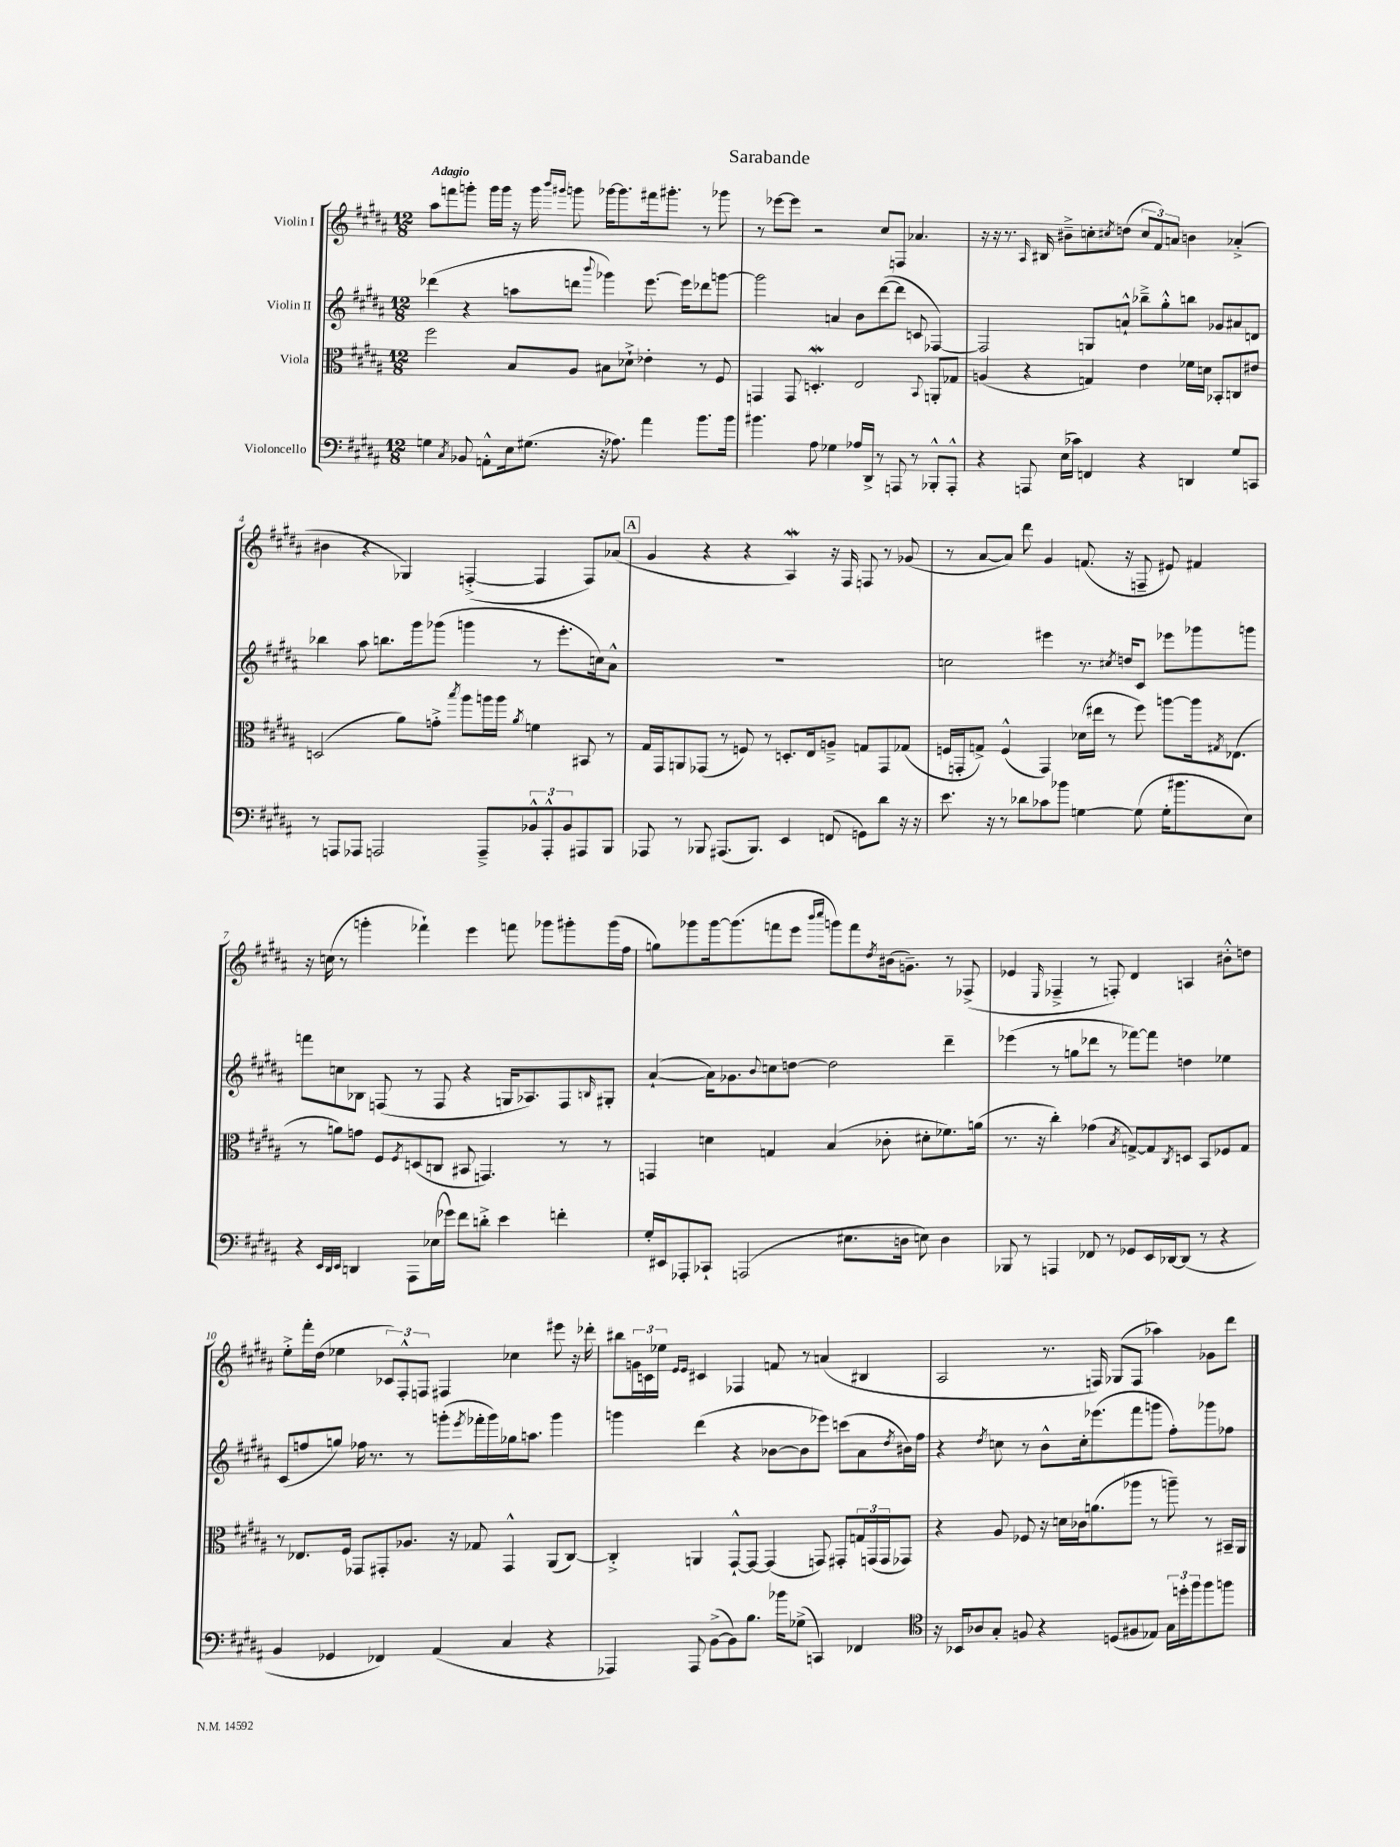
\header { title = "Sarabande" }
<<
\new StaffGroup <<
\new Staff = "s0" \with { instrumentName = "Violin I" } {
    \clef treble \key b \major \numericTimeSignature \time 12/8 \tempo "Adagio"
    ais''8 f'''8 g'''8-. g'''16 g'''16 r16 g'''16 \grace { b'''16 gis'''16 } g'''8 ges'''16~ ges'''8. fis'''16 gis'''8.-. r8 ges'''8 |
    r8 ees'''8~ ees'''8 r2 cis''8 f8 aes'4. |
    r16 r16 r8. \grace { ais16 } bis16 bis'8---> c''8-. \acciaccatura { cis''8 } d''8( \tuplet 3/2 { cis''8 fis'8) a'8 } b'4 aes'4-.->( |
    bis'4 r4 ges4) f4~-.->( f4 f8) aes'8( |
    \mark \markup { \box "A" } gis'4 r4 r4 ais4\mordent) r16 fis16 f8 r8 ges'8( |
    r8 ais'8~ ais'8) dis'''8 gis'4 f'8.( r16 f8-- eis'8) fis'4 |
    r16 c''16( r8 g'''4-. fes'''4-!) e'''4 f'''8 ges'''8 gis'''8-. gis'''16( fis''16 |
    g''8) ges'''8 ges'''16~ ges'''8.( f'''8 e'''8 \grace { b'''16 cis''''16 } g'''8) f'''8 \acciaccatura { dis''8 } bis'16( g'8.--) r8 fes8->( |
    ees'4 \grace { e16 } fes4---> r8 f8-.) dis'4 a4 bis'8-.-^ d''8 |
    e''8-.-> fis'''16-. dis''16( ees''4 \tuplet 3/2 { ces'8) fis8-.-^ f8 } fis4 ces''4 eis'''8 r16 des'''16-. |
    bis''8 \tuplet 3/2 { g'16 c'16 ees''16 } \grace { e'16 e'16 } cis'4 fes4 f'8 r8 a'4( bis4 |
    ais2 r8. f16) ges8( f8 aes''4) ges'8 dis'''8 \bar "|." |
}
\new Staff = "s1" \with { instrumentName = "Violin II" } {
    \clef treble \key b \major \numericTimeSignature \time 12/8
    des'''4( r4 a''8 d'''8 \appoggiatura { b'''8 } ges'''4) e'''8.~ e'''16 des'''8 g'''8~ |
    g'''2 a'4 b'8 dis'''8~( dis'''8 c'8 fes4~) |
    fes2 g8 a'8-!-^ bes''8---> gis''8-.-^ b''8 ges'8 ais'8 d'8 |
    bes''4 ais''8 b''8. gis'''16 ges'''8( g'''4 r8 e'''8.-. c''16) ais'8-^ |
    \mark \markup { \box "A" } R1. |
    c''2 eis'''4 r8. \acciaccatura { cis''8 } d''16 cis'8 ees'''8 ges'''8 g'''8 |
    f'''8 c''8 bes8 f8( r8 f8 r4 g16 aes8.) f8 \grace { b16 } gis8-. |
    ais'4~-!( ais'16) ges'8. \appoggiatura { b'8 } c''8 d''8~ d''2 dis'''4-- |
    ees'''4( r8 g''8 des'''8 r8 fes'''8~) fes'''8 d''4 ees''4 |
    cis'8( f''8 g''8) fes''16 r8. r8 g'''8-.( \acciaccatura { e'''8 } fes'''16-. g'''16) ges''16 a''8. g'''4 |
    g'''4 dis'''4( r4 bes'8~ bes'8 ees'''8) c'''8( ais'8 \acciaccatura { dis''8 } bis'16) fis''16 |
    r4 \acciaccatura { dis''8 } c''8 r8 b'8-^ c''16-. ees'''8.( fis'''8 g'''8 fis''8-.) ges'''8 fes''8 \bar "|." |
}
\new Staff = "s2" \with { instrumentName = "Viola" } {
    \clef alto \key b \major \numericTimeSignature \time 12/8
    fis''2 b8 ais8 bis8 des'8-!-> ees'4-. r8 fis8 |
    g,4 g,8 d4.-.\mordent e2 \appoggiatura { b,8 } a,8-. ges8 |
    a4( r4 g4) e'4 fes'16 d'16 bes,8-. c8 eis'8 |
    d2( ais'8) g'8-.-> \acciaccatura { b''8 } ais''8 a''16 a''16 \acciaccatura { ais'8 } f'4 bis,8 r8 |
    \mark \markup { \box "A" } gis16 gis,16 a,8 ges,8( r8 f8) r8 d8.-. e16 a8---> g8 ges,8 ges8( |
    f16 g,16-. g8->) f4-^( g,4) des'16( eis''16 r8 fis''8) a''8~ a''16 \acciaccatura { gis8 } ees8.( |
    r8 a'8) g'8 fis8 \acciaccatura { fis8 } d8( c8 bis,8 g,4.) r8 r8 |
    g,4 d'4 g4 b4( ces'8-. dis'8-. fes'8.) a'16( |
    r8. r16 cis''4-.) ges'4( \acciaccatura { b8 } g8~->) g8 \acciaccatura { cis8 } d8 b,8 fes8 g8 |
    r8 ees8. fis16 ges,8 gis,8-. aes8. r16 ges8 gis,4-^ ais,8( cis8~) |
    cis4-.-> a,4 gis,8~-!-^ gis,8~ gis,4( g,8) gis,8-. \tuplet 3/2 { g16 g,16( g,16 } ges,8) |
    r4 ais8 fes8 r16 d'16 ces'16 a'8.( aes''8 r8 a''8--) r8 bis,16-- ais,16 \bar "|." |
}
\new Staff = "s3" \with { instrumentName = "Violoncello" } {
    \clef bass \key b \major \numericTimeSignature \time 12/8
    g4 \acciaccatura { cis8 } bes,8 a,8-.-^ e16 gis8.( r16 aes8.) ais'4 b'8. b'16 |
    bis'4. ais8 ges4 aes16 dis,16-> r8 a,,8 r8 bes,,8-.-^ a,,8-.-^ |
    r4 a,,8 e16( ces'16) f,4 r4 d,4 gis8 c,8 |
    r8 a,,8 aes,,8 a,,2 a,,8---> \tuplet 3/2 { bes,8-^ a,,8-.-^ bes,8 } ais,,8 b,,8 |
    \mark \markup { \box "A" } aes,,8 r8 bes,,8 ais,,8.( bes,,8.) e,4 f,8( g,8) dis'8 r16 r16 |
    e'8. r16 r8 des'8 ces'8 bes'8 g4~ g8( g16-. bis'8. e8) |
    r4 \grace { e,32 dis,32 e,32 } d,4 ais,,8 ees16( ges'16) fis'8 d'8-.-> e'4 f'4-. |
    gis16-. eis,16 aes,,8-. ces,8-! a,,2( eis8. d16 e8) d4 |
    bes,,8 r8 a,,4 fes,8 r8 ges,8 e,16 des,16~ des,8( r8 r4 |
    b,4 ges,4 fes,4) ais,4( cis4 r4 |
    aes,,4) aes,,8 b,8~->( b,8) b8. bes'16 ges8->( c,4) fes,4 |
    \clef tenor r16 bes,16 aes8 gis8-. f8 r4 d8( fis8 ees8) \tuplet 3/2 { gis16 d''16-. fis''16 } fis''8 f''8 \bar "|." |
}
>>
>>
